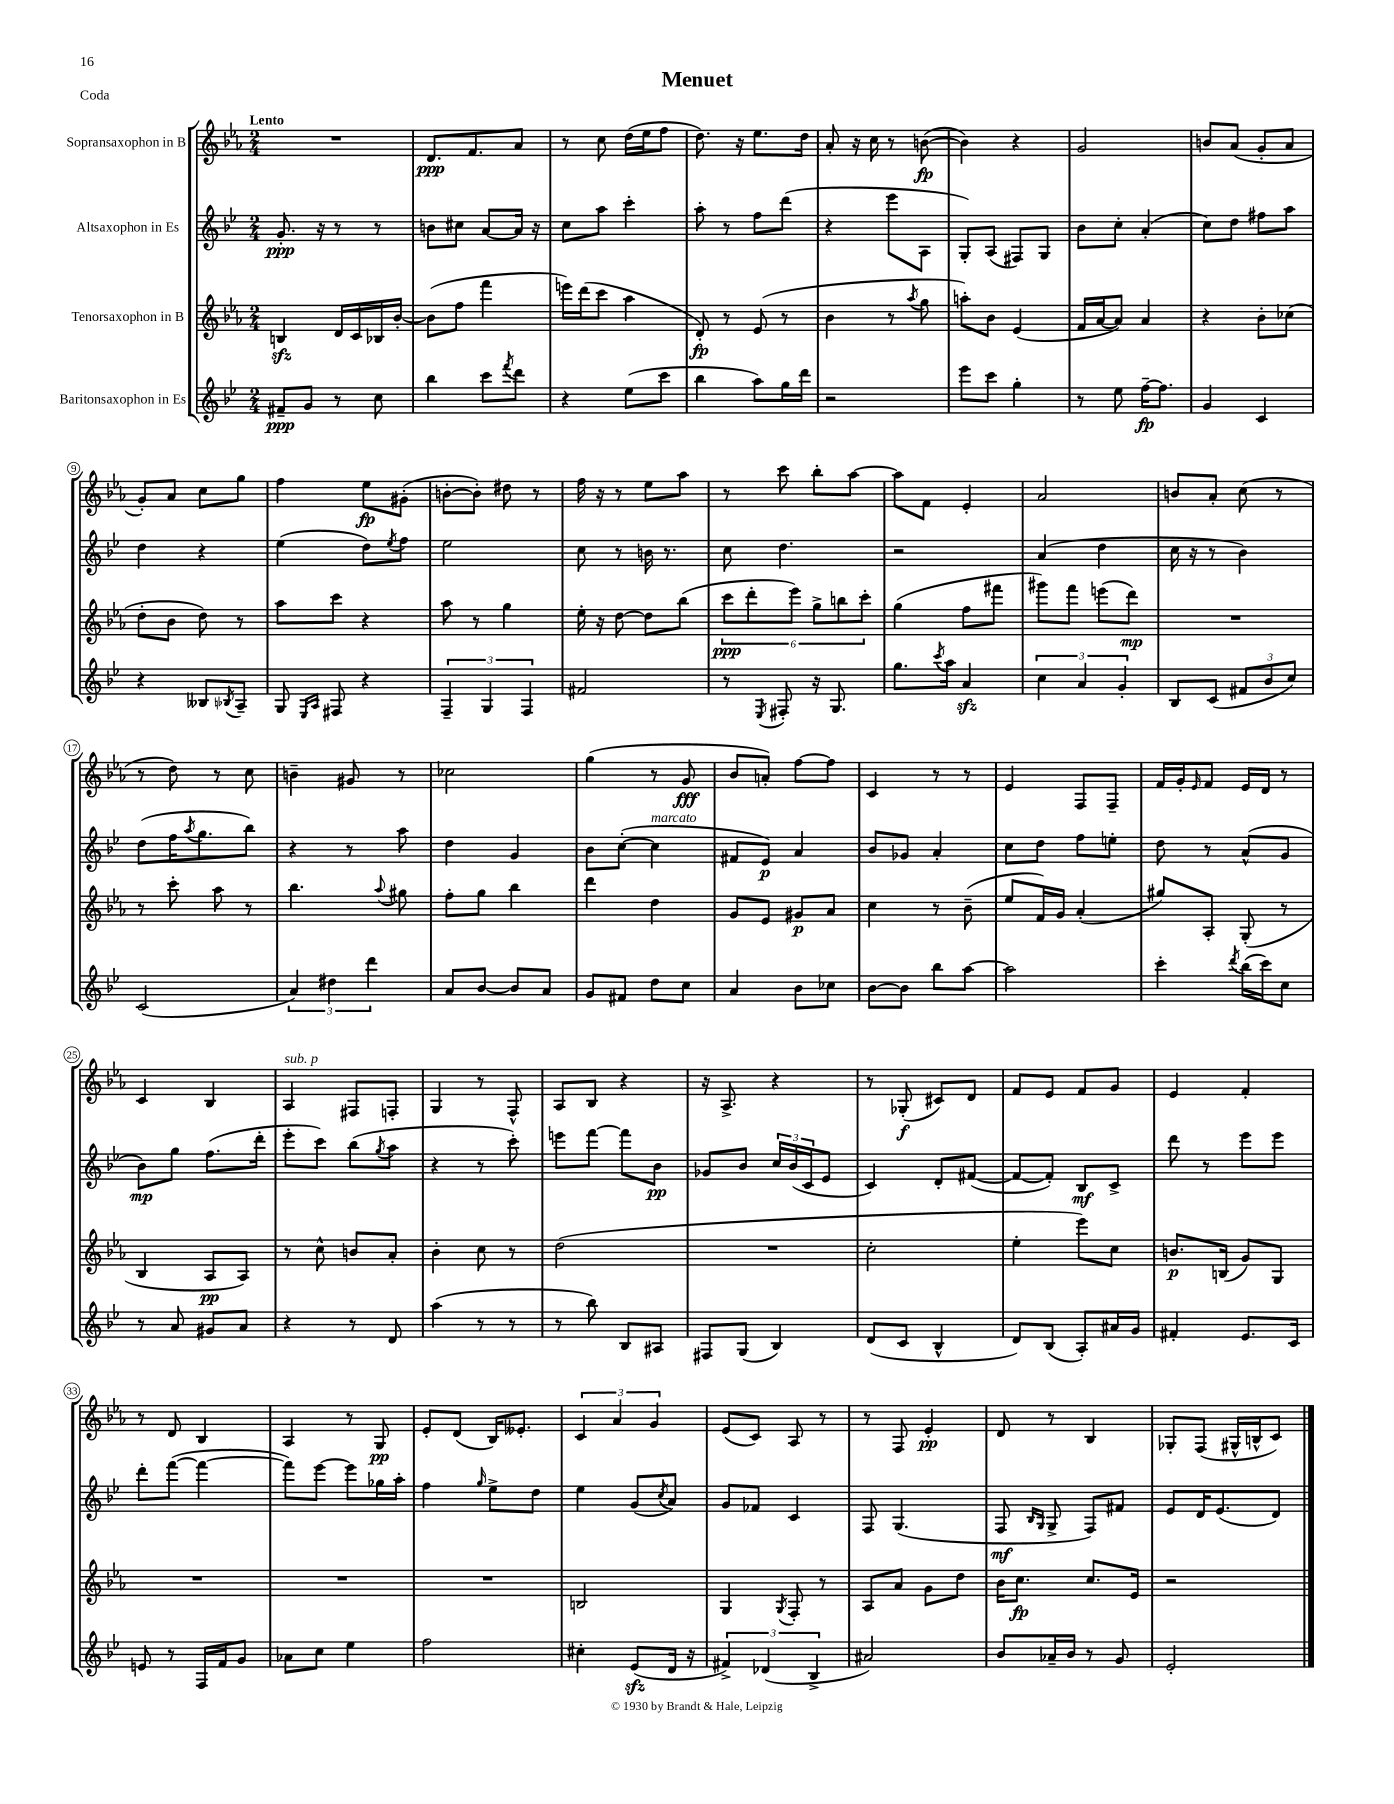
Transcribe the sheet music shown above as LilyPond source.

\header { title = "Menuet" piece = "Coda" }
<<
\new StaffGroup <<
\new Staff = "s0" \with { instrumentName = "Sopransaxophon in B" } {
    \clef treble \key ees \major \numericTimeSignature \time 2/4 \tempo "Lento"
    R2 |
    d'8.\ppp f'8. aes'8 |
    r8 c''8 d''16( ees''16 f''8 |
    d''8.) r16 ees''8. d''16 |
    aes'8-. r16 c''16 r8 b'8~\fp( |
    b'4) r4 |
    g'2 |
    b'8 aes'8( g'8-. aes'8 |
    g'8-.) aes'8 c''8 g''8 |
    f''4 ees''8\fp gis'8-.( |
    b'8~-. b'8-.) dis''8 r8 |
    f''16 r16 r8 ees''8 aes''8 |
    r8 c'''8 bes''8-. aes''8~ |
    aes''8 f'8 ees'4-. |
    aes'2 |
    b'8 aes'8-. c''8( r8 |
    r8 d''8) r8 c''8 |
    b'4-- gis'8 r8 |
    ces''2 |
    g''4( r8 g'8\fff |
    bes'8 a'8-.) f''8~ f''8 |
    c'4 r8 r8 |
    ees'4 f8 f8-- |
    f'16 g'16-. \grace { ees'16 } f'8 ees'16 d'16 r8 |
    c'4 bes4 |
    aes4^\markup { \italic "sub. p" } fis8 f8-. |
    g4 r8 f8-^ |
    aes8 bes8 r4 |
    r16 aes8.-> r4 |
    r8 ges8-.\f( cis'8) d'8 |
    f'8 ees'8 f'8 g'8 |
    ees'4 f'4-. |
    r8 d'8 bes4 |
    aes4 r8 g8\pp |
    ees'8-. d'8( bes16) eeses'8.-. |
    \tuplet 3/2 { c'4 aes'4 g'4 } |
    ees'8( c'8) aes8 r8 |
    r8 f8 ees'4-.\pp |
    d'8 r8 bes4 |
    ges8-. f8( gis16-^ b16-^ c'8) \bar "|." |
}
\new Staff = "s1" \with { instrumentName = "Altsaxophon in Es" } {
    \clef treble \key bes \major \numericTimeSignature \time 2/4
    g'8.-.\ppp r16 r8 r8 |
    b'8 cis''8 a'8~ a'16 r16 |
    c''8 a''8 c'''4-. |
    a''8-. r8 f''8 d'''8( |
    r4 ees'''8 a8 |
    g8-.) a8( fis8) g8 |
    bes'8 c''8-. a'4-.( |
    c''8) d''8 fis''8 a''8 |
    d''4 r4 |
    ees''4( d''8) \acciaccatura { ees''8 } f''8 |
    ees''2 |
    c''8 r8 b'16 r8. |
    c''8 d''4. |
    r2 |
    a'4( d''4 |
    c''16 r16 r8 bes'4) |
    d''8( f''16 \acciaccatura { a''8 } g''8. bes''8) |
    r4 r8 a''8 |
    d''4 g'4 |
    bes'8 c''8~-.( c''4^\markup { \italic "marcato" } |
    fis'8 ees'8\p) a'4 |
    bes'8 ges'8 a'4-. |
    c''8 d''8 f''8 e''8-. |
    d''8 r8 a'8-^( g'8 |
    bes'8\mp) g''8 f''8.( d'''16-. |
    ees'''8-. c'''8) bes''8( \acciaccatura { g''8 } a''8 |
    r4 r8 c'''8-.) |
    e'''8 f'''8~ f'''8 bes'8\pp |
    ges'8 bes'8 \tuplet 3/2 { c''16 bes'16( c'16 } ees'8 |
    c'4) d'8-. fis'8~( |
    fis'8~ fis'8-.) bes8\mf c'8-> |
    d'''8 r8 ees'''8 ees'''8 |
    d'''8-. f'''8~( f'''4~ |
    f'''8) ees'''8~ ees'''8 ges''16 a''16-. |
    f''4 \grace { g''16 } ees''8-> d''8 |
    ees''4 g'8( \acciaccatura { c''8 } a'8) |
    g'8 fes'8 c'4 |
    f8 g4.( |
    f8\mf \grace { bes16 g16 } g8-> f8) fis'8 |
    ees'8 d'16 ees'8.( d'8) \bar "|." |
}
\new Staff = "s2" \with { instrumentName = "Tenorsaxophon in B" } {
    \clef treble \key ees \major \numericTimeSignature \time 2/4
    b4\sfz d'16 c'16 bes16 bes'16~-. |
    bes'8( f''8 f'''4 |
    e'''16) d'''16( c'''8 aes''4 |
    d'8-.\fp) r8 ees'8( r8 |
    bes'4 r8 \acciaccatura { aes''8 } g''8 |
    a''8-.) bes'8 ees'4( |
    f'16 aes'16~ aes'8) aes'4 |
    r4 bes'8-. ces''8( |
    d''8-. bes'8 d''8) r8 |
    aes''8 c'''8 r4 |
    aes''8 r8 g''4 |
    ees''16-. r16 d''8~ d''8 bes''8( |
    \tuplet 6/4 { c'''8\ppp d'''8-. ees'''8) g''8-> b''8 c'''8-. } |
    g''4( f''8 fis'''8 |
    gis'''8) f'''8 e'''8( d'''8\mp) |
    R2 |
    r8 c'''8-. aes''8 r8 |
    bes''4. \appoggiatura { aes''8 } gis''8 |
    f''8-. g''8 bes''4 |
    d'''4 d''4 |
    g'8 ees'8 gis'8\p aes'8 |
    c''4 r8 bes'8--( |
    ees''8 f'16) g'16 aes'4-.( |
    gis''8) aes8-. g8-.( r8 |
    bes4 aes8\pp aes8) |
    r8 c''8-^ b'8 aes'8-. |
    bes'4-. c''8 r8 |
    d''2( |
    R2 |
    c''2-. |
    ees''4-. ees'''8) c''8 |
    b'8.\p b16( g'8) g8 |
    R2 |
    R2 |
    R2 |
    b2 |
    g4 \acciaccatura { g8 } f8-. r8 |
    aes8 aes'8 g'8 d''8 |
    bes'16 c''8.\fp c''8. ees'16 |
    r2 \bar "|." |
}
\new Staff = "s3" \with { instrumentName = "Baritonsaxophon in Es" } {
    \clef treble \key bes \major \numericTimeSignature \time 2/4
    fis'8--\ppp g'8 r8 c''8 |
    bes''4 c'''8 \acciaccatura { f'''8 } d'''8 |
    r4 ees''8( c'''8 |
    bes''4 a''8) g''16 d'''16 |
    r2 |
    ees'''8 c'''8 g''4-. |
    r8 ees''8 f''16~--\fp f''8. |
    g'4 c'4 |
    r4 beses8 \acciaccatura { bes8 } a8-- |
    g8 \grace { ees16 a16 } fis8 r4 |
    \tuplet 3/2 { f4-- g4 f4 } |
    fis'2 |
    r8 \acciaccatura { ees8 } fis8-. r16 g8. |
    g''8. \acciaccatura { c'''8 } a''16 a'4\sfz |
    \tuplet 3/2 { c''4 a'4 g'4-. } |
    bes8 c'8( \tuplet 3/2 { fis'8 bes'8 c''8) } |
    c'2( |
    \tuplet 3/2 { a'4) dis''4 d'''4 } |
    a'8 bes'8~ bes'8 a'8 |
    g'8 fis'8 d''8 c''8 |
    a'4 bes'8 ces''8 |
    bes'8~ bes'8 bes''8 a''8~ |
    a''2 |
    c'''4-. \acciaccatura { d'''8 } bes''16( c'''16) c''8 |
    r8 a'8 gis'8 a'8 |
    r4 r8 d'8 |
    a''4( r8 r8 |
    r8 bes''8) bes8 ais8 |
    fis8 g8( bes4) |
    d'8( c'8 bes4-^ |
    d'8) bes8( a8-.) ais'16 g'16 |
    fis'4-. ees'8. c'16 |
    e'8 r8 f16 f'16 g'8 |
    aes'8 c''8 ees''4 |
    f''2 |
    cis''4-. ees'8\sfz( d'16 r16 |
    \tuplet 3/2 { fis'4->) des'4( bes4-> } |
    ais'2) |
    bes'8 aes'16-- bes'16 r8 g'8 |
    ees'2-. \bar "|." |
}
>>
>>
\layout { \context { \Score \override BarNumber.stencil = #(make-stencil-circler 0.1 0.3 ly:text-interface::print) } }
